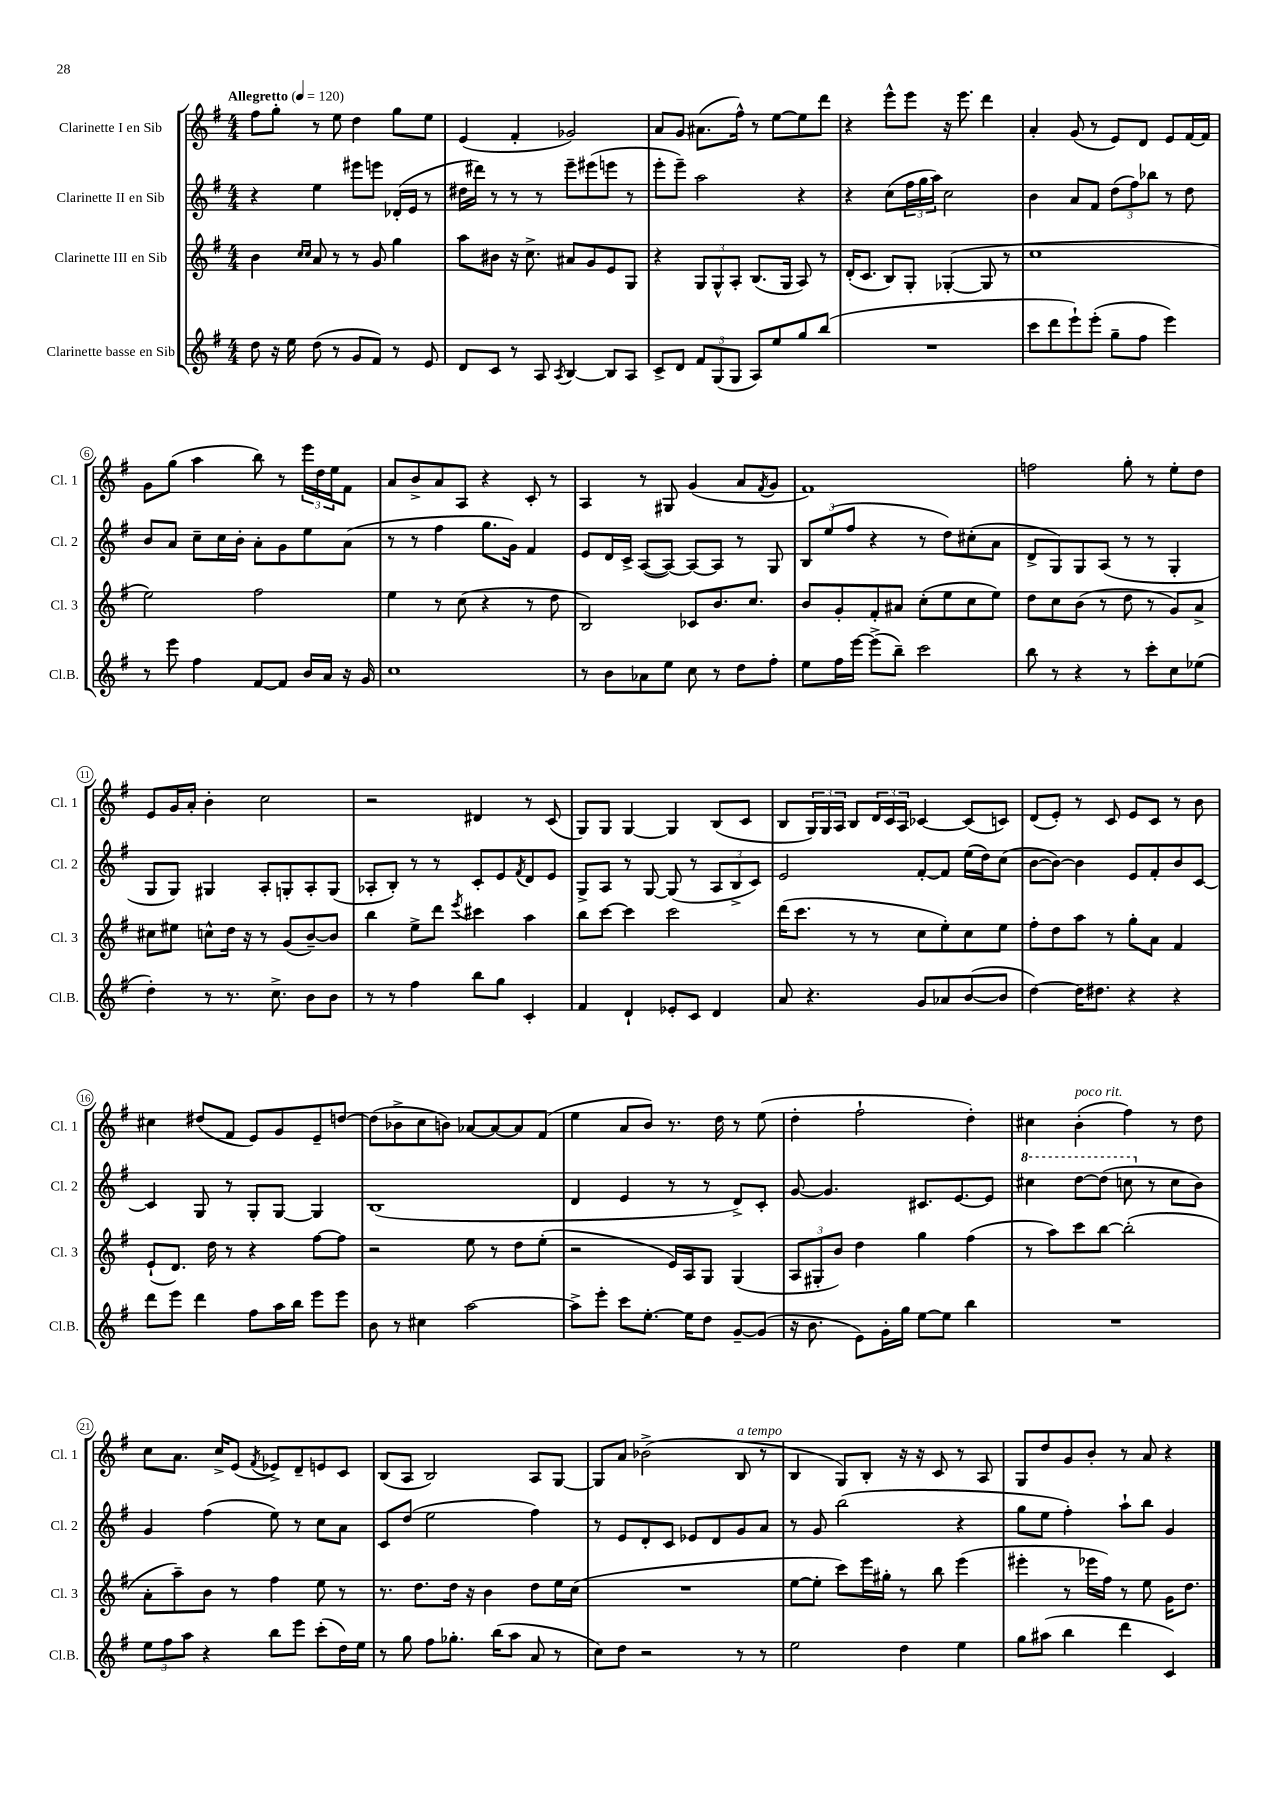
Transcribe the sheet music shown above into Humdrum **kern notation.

**kern	**kern	**kern	**kern
*part4	*part3	*part2	*part1
*staff4	*staff3	*staff2	*staff1
*I"Clarinette basse en Sib	*I"Clarinette III en Sib	*I"Clarinette II en Sib	*I"Clarinette I en Sib
*I'Cl.B.	*I'Cl. 3	*I'Cl. 2	*I'Cl. 1
*clefG2	*clefG2	*clefG2	*clefG2
*k[f#]	*k[f#]	*k[f#]	*k[f#]
*M4/4	*M4/4	*M4/4	*M4/4
*MM120	*MM120	*MM120	*MM120
=1	=1	=1	=1
!	!	!	!LO:TX:a:B:t=Allegretto
8dd\	4b\	4r	8ff#\L
16r	.	.	8gg'\J
16ee\	.	.	.
.	16qqcc/LL	.	.
.	16qqcc/JJ	.	.
(8dd\	8a/	4ee\	8r
8r	8r	.	8ee\
8g/L	8r	8eee#X\L	4dd\
8f#/J)	8g/	8eeen\J	.
8r	4gg\	(16d-X'/LL	8gg\L
.	.	16e/JJ	.
8e/	.	8r	8ee\J
=2	=2	=2	=2
8d/L	8aa\L	16dd#X\LL	(4e/
.	.	16ddd#X\JJ)	.
8c/J	8b#X\J	8r	.
8r	16r	8r	4f#'/
.	8.cc^\	.	.
8A/	.	8r	.
8qA/	.	.	.
[4B/	8a#X/L	8eee~\L	2g-X/)
.	8g/	(8eee#X\	.
8B/L]	8e/	8eeen\J	.
8A/J	8G/J	8r	.
=3	=3	=3	=3
8c^/L	4r	8eee'\L	8a/L
8d/J	.	8eee~\J)	8g/J
12f#/L	12G/L	2aa\	(8.a#X\L
(12G/	12G^^/	.	.
12G/J	12A'/J	.	.
.	.	.	16ff#^^\Jk)
8A/L)	(8.B/L	.	8r
8ee/	.	.	[8ee\L
.	16G/Jk	.	.
8gg/	8A/)	4r	8ee\]
(8bb/J	8r	.	8ddd\J
=4	=4	=4	=4
1r	(16d'/KL	4r	4r
.	8.c/J	.	.
.	8B/L)	(8cc\L	8eee^^\L
.	8G'/J	24ff#\L	8eee\J
.	.	24gg\	.
.	.	24aa\JJ)	.
.	([4G-X'/	2cc\	16r
.	.	.	8.eee\
.	8G-/]	.	4ddd\
.	8r	.	.
=5	=5	=5	=5
8ccc\L	1cc	4b\	4a'/
8ddd\	.	.	.
8eee`\)	.	8a/L	(8g/
(8eee'\J	.	8f#/J	8r
8gg~\L	.	(12dd\L	8e/L)
.	.	12ff#\)	.
8ff#\J	.	.	8d/J
.	.	12bb-X\J	.
4eee\)	.	8r	8e/L
.	.	8dd\	[16f#/L
.	.	.	16f#/JJ]
!!LO:LB:g=z
=6	=6	=6	=6
8r	2ee\)	8b/L	8g\L
8eee\	.	8a/J	(8gg\J
4ff#\	.	8cc~\L	4aa\
.	.	16cc\L	.
.	.	16b'\JJ	.
[8f#/L	2ff#\	8a'\L	8bb\)
8f#/J]	.	8g\	8r
16b/LL	.	8ee\	24eee\LL
.	.	.	24dd\
16a/JJ	.	.	.
.	.	.	24ee\J
16r	.	(8a\J	8f#\J
16g/	.	.	.
=7	=7	=7	=7
1cc	4ee\	8r	8a/L
.	.	8r	8b^/
.	8r	4ff#\	8a/
.	(8cc\	.	8A/J
.	4r	8.gg\L	4r
.	.	16g\Jk)	.
.	8r	4f#/	8c'/
.	8dd\	.	8r
=8	=8	=8	=8
8r	2B/)	8e/L	4A/
8b\L	.	16d/L	.
.	.	16c^/JJ	.
8a-X\	.	([8A/L	8r
8ee\J	.	8A/J_)	8G#X/
8cc\	8c-X/L	8A/L_	(4g/
8r	8.b/	8A/J]	.
8dd\L	.	8r	8a/L
.	8.cc/J	.	.
.	.	.	8qf#/
8ff#'\J	.	8G/	8g/J
=9	=9	=9	=9
8ee\L	8b/L	12B/L	1f#)
.	.	(12ee/	.
16ff#\L	8g'/	.	.
.	.	12ff#/J	.
[16eee\JJ	.	.	.
(8eee^\L]	8f#'/	4r	.
8bb~\J)	8a#X/J	.	.
2ccc\	(8cc'\L	8r	.
.	8ee\	8dd\L)	.
.	8cc\	(8cc#X'\	.
.	8ee\J)	8a\J	.
=10	=10	=10	=10
8bb\	8dd\L	8d^/L	2ffn\
8r	8cc\	8G/)	.
4r	(8b\J	8G/	.
.	8r	(8A/J	.
8r	8dd\	8r	8gg'\
8ccc'\L	8r	8r	8r
8cc\	8g/L)	4G'/	8ee'\L
(8ee-X\J	8a^/J	.	8dd\J
!!LO:LB:g=z
=11	=11	=11	=11
4dd'\)	8cc#X\L	8G/L	8e/L
.	8ee#X\J	8G/J)	16g/L
.	.	.	16a'/JJ
8r	8ccn^^\L	4G#X/	4b'\
8.r	16dd\Jk	.	.
.	16r	.	.
.	8r	8A'/L	2cc\
8.cc^\	.	.	.
.	(8g/L	8Gn'/	.
8b\L	[8b~/)	8A'/	.
8b\J	8b/J]	(8G/J	.
=12	=12	=12	=12
8r	4bb\	8A-X'/L	2r
8r	.	8B'/J)	.
4ff#\	8ee^\L	8r	.
.	8ddd\J	8r	.
.	8qeee/	.	.
8bb\L	4ccc#X\	8c'/L	4d#X/
8gg\J	.	8e/	.
.	.	8qf#/	.
4c'/	4aa\	8d/	8r
.	.	8e/J	(8c/
=13	=13	=13	=13
4f#/	8bb\L	8G^/L	8G/L)
.	[8ccc\J	8A/J	8G/J
4d`/	4ccc\]	8r	[4G/
.	.	[8G/	.
8e-X'/L	2ccc\	(8G/]	4G/]
8c/J	.	8r	.
4d/	.	12A/L	(8B/L
.	.	12B^/	.
.	.	.	8c/J
.	.	12c/J)	.
=14	=14	=14	=14
8a/	(16ddd\KL	2e/	8B/L
.	8.ccc\J	.	.
4.r	.	.	24G/L)
.	.	.	24G/
.	.	.	24A/JJ
.	8r	.	8B/L
.	8r	.	24d/L
.	.	.	24c/
.	.	.	24A/JJ
8g/L	8cc\L	[8f#'/L	[4c-X/
8a-X/	8ee'\)	8f#/J]	.
([8b/	8cc\	(16ee\LL	(8c-/L]
.	.	16dd\J)	.
8b/J]	8ee\J	(8cc\J	8cn/J)
=15	=15	=15	=15
[4dd\)	8ff#'\L	[8b\L	(8d/L
.	8dd\	8b\J_)	8e'/J)
16dd\KL]	8aa\J	4b\]	8r
8.dd#X\J	.	.	.
.	8r	.	8c/
4r	8gg'\L	8e/L	8e/L
.	8a\J	8f#'/	8c/J
4r	4f#/	8b/	8r
.	.	[8c/J	8b\
!!LO:LB:g=z
=16	=16	=16	=16
8ddd\L	(8e`/L	4c/]	4cc#X\
8eee\J	8.d/J)	.	.
4ddd\	.	8G/	(8dd#X/L
.	16dd\	.	.
.	8r	8r	8f#/J
8ff#\L	4r	8G'/L	8e/L)
16aa\L	.	[8G/J	8g/
16bb\JJ	.	.	.
8eee\L	[8ff#\L	4G/]	8e~/
8eee\J	8ff#\J]	.	[8ddn/J
=17	=17	=17	=17
8b\	2r	(1B	(8dd\L]
8r	.	.	8b-X^\
4cc#X\	.	.	8cc\
.	.	.	8bn\J)
[2aa\	8ee\	.	[8a-X/L
.	8r	.	8a-/_
.	8dd\L	.	8a-/]
.	(8ee'\J	.	(8f#/J
=18	=18	=18	=18
8aa^\L]	2r	4d/	4ee\
8eee'\J	.	.	.
8ccc\L	.	4e/	8a/L
[8.ee'\J	.	.	8b/J)
.	16e/LL)	8r	8.r
16ee\KL]	16A/J	.	.
8dd\J	8G/J	8r	.
.	.	.	16dd\
[8g~/L	(4G/	8d^/L)	8r
(8g/J]	.	8c'/J	(8ee\
=19	=19	=19	=19
16r	12A/L	[8g/	4dd'\
8.b\	.	.	.
.	12G#X'/	.	.
.	.	4.g/]	.
.	12b/J)	.	.
8e\L)	4dd\	.	2ff#`\
16g'\L	.	.	.
16gg\JJ	.	.	.
[8ee\L	4gg\	8.c#X/L	.
8ee\J]	.	.	.
.	.	[8.e/	.
4bb\	(4ff#\	.	4dd'\)
.	.	8e/J]	.
=20	=20	=20	=20
*	*	*8va	*
1r	8r	4ccc#X\	4cc#X\
.	8aa\L)	.	.
!	!	!	!LO:TX:a:i:t=poco rit.
.	8ccc\	[8ddd\L	(4b'\
.	[8bb\J	(8ddd\J]	.
.	(2bb'\]	8cccn\	4ff#\)
*	*	*X8va	*
.	.	8r	.
.	.	8cc\L	8r
.	.	8b\J)	8dd\
!!LO:LB:g=z
=21	=21	=21	=21
12ee\L	8a'\L	4g/	8cc\L
12ff#\	.	.	.
.	8aa~\)	.	8.a\J
12aa\J	.	.	.
4r	8b\J	(4ff#\	.
.	.	.	16cc^/KL
.	8r	.	(8e/J
.	.	.	8qf#/
8bb\L	4ff#\	8ee\)	8e-X^/L)
8eee\J	.	8r	8d~/
(8ccc'\L	8ee\	8cc\L	8en/
16dd\L)	8r	8a\J	8c/J
16ee\JJ	.	.	.
=22	=22	=22	=22
8r	8.r	8c/L	(8B/L
8gg\	.	(8dd/J	8A/J
.	8.dd\L	.	.
8ff#\L	.	2ee\	2B/)
8.gg-X'\J	16dd\Jk	.	.
.	16r	.	.
.	4b\	.	.
(16bb\KL	.	.	.
8aa\J	.	.	.
8a/	8dd\L	4ff#\)	8A/L
8r	16ee\L	.	[8G/J
.	(16cc\JJ	.	.
=23	=23	=23	=23
8cc\L)	1r	8r	8G/L]
8dd\J	.	8e/L	8a/J
2r	.	8d'/	(2b-X^\
.	.	8c/J	.
.	.	8e-X/L	.
.	.	8d/	.
!	!	!	!LO:TX:a:i:t=a tempo
8r	.	8g/	8B/
8r	.	8a/J	8r
=24	=24	=24	=24
2ee\	[8ee\L	8r	4B/
.	8ee'\J]	8g/	.
.	8ccc\L)	(2bb\	8G/L)
.	16eee\L	.	8B'/J
.	16gg#X'\JJ	.	.
4dd\	8r	.	16r
.	.	.	16r
.	8bb\	.	8c/
4ee\	(4eee\	4r	8r
.	.	.	8A/
=25	=25	=25	=25
8gg\L	4eee#X'\	8gg\L	8G/L
(8aa#X\J	.	8ee\J	8dd/
4bb\	8r	4ff#'\)	8g/
.	16eee-X\LL	.	8b'/J
.	16ff#\JJ)	.	.
4ddd\	8r	8aa`\L	8r
.	8ee\	8bb\J	8a/
4c/)	16g\KL	4g/	4r
.	8.dd\J	.	.
==	==	==	==
*-	*-	*-	*-
